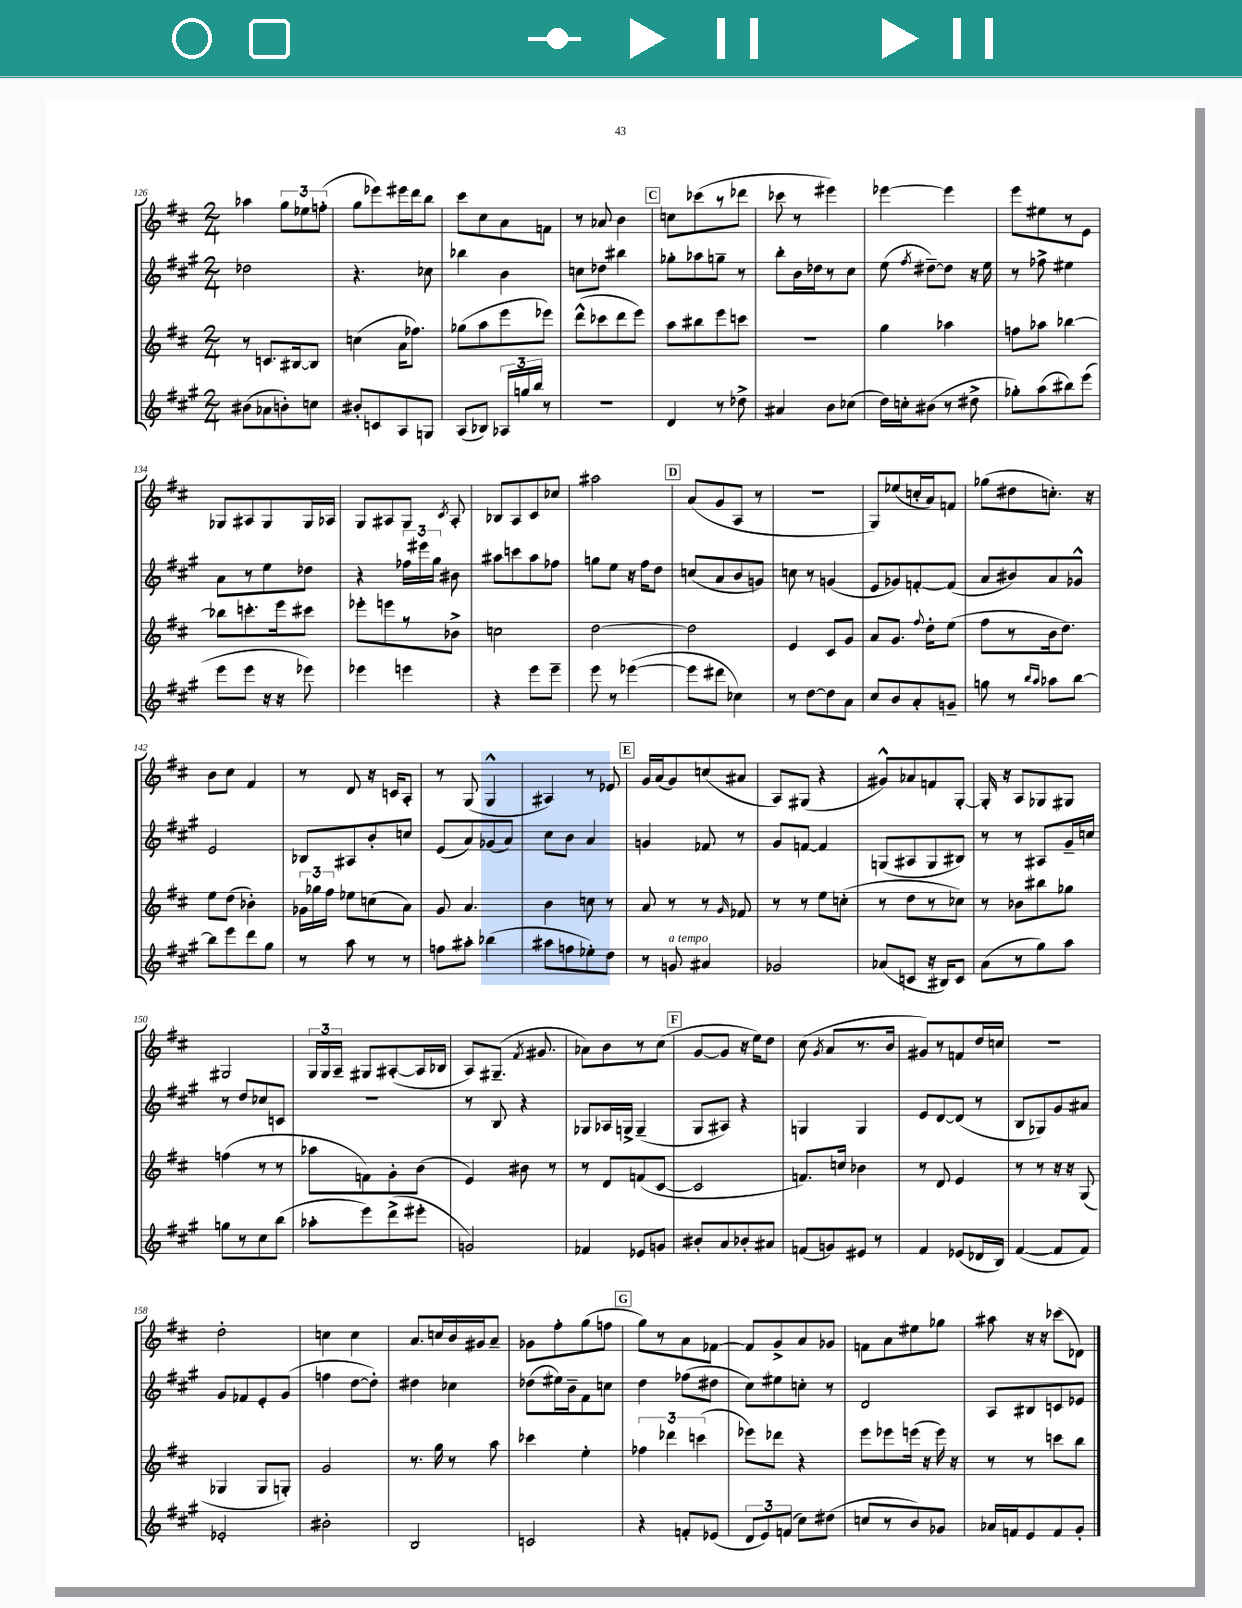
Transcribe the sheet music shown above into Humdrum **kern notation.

**kern	**kern	**kern	**kern
*part4	*part3	*part2	*part1
*staff4	*staff3	*staff2	*staff1
*clefG2	*clefG2	*clefG2	*clefG2
*k[f#c#g#]	*k[f#c#]	*k[f#c#g#]	*k[f#c#]
*M2/4	*M2/4	*M2/4	*M2/4
=126	=126	=126	=126
(8b#X\L	8r	2dd-X\	4aa-X\
8a-X\	8.cn/L	.	.
8bn'\)	.	.	12gg\L
.	[16B#X/k	.	.
.	.	.	12ee-X\
8ccn\J	8B#/J]	.	.
.	.	.	(12ffn'\J
=127	=127	=127	=127
8b#X'/L	(4ccn\	4.r	8gg\L
8cn/	.	.	8eee-X\)
8A/	16a\KL	.	16eee#X\L
.	8.ff-X\J)	.	16ddd\J
8Gn/J	.	8cc-X\	8bb\J
=128	=128	=128	=128
(8A/L	(8gg-X\L	4bb-X\	8ccc#\L
8B-X/J)	8aa\	.	8cc#\
24A-X/LL	8eee\	4b\	8a\
24ggn/	.	.	.
24bb/JJ	.	.	.
8r	8eee-X\J)	.	8fn\J
=129	=129	=129	=129
2r	(8ddd^^\L	8ccn\L	8r
.	8ccc-X\	8dd-X\J	8a-X/
.	8ddd\	4bb#X\	4b\
.	8eee\J)	.	.
!!LO:REH:place=s1:t=C
=130	=130	=130	=130
4d/	8aa\L	8gg-X'\L	8ccn\L
.	8bb#X\	8aa-X\	(8ccc-X\
8r	8eee\	8ggn~\J	8r
8dd-X^\	8cccn\J	8r	8ddd-X\J
=131	=131	=131	=131
4a#X/	2r	8bb'\L	8ccc-X\
.	.	16b\L	8r
.	.	16dd-X\J	.
8b\L	.	8r	4eee#X\)
(8cc-X\J	.	8cc#\J	.
=132	=132	=132	=132
16dd\LL)	4gg\	(8ee\	[4eee-X\
16ccn'\J	.	.	.
.	.	8qff#/	.
(8b#X\J	.	[8dd#X~\L)	.
8r	4aa-X\	8dd#\J]	4eee-\]
8dd#X^\	.	16r	.
.	.	16ee\	.
=133	=133	=133	=133
8gg-X'\L)	8ffn\L	8r	8eee\L
(8aa\	8aa-X\J	8ff-X^\	8ee#X\
8bb#X\)	[4bb-X\	4ee#X\	8r
(8eee\J	.	.	8e\J
!!LO:LB:g=z
=134	=134	=134	=134
8eee\L	8bb-X\L]	8a\L	8G-X/L
8eee\J	8.cccn'\	8r	8A#X/
16r	.	8ee\	8G-/
16r	16eee\k	.	.
8eee-X\)	8ccc#X\J	8dd-X\J	16G-/L
.	.	.	16A-X/JJ
=135	=135	=135	=135
4eee-X\	8eee-X'\L	4r	8G/L
.	8eeen\	.	8A#X/
4eeen\	8r	24ff-X\LL	8G/J
.	.	24eee#X\	.
.	.	24gg#\JJ	.
.	.	.	8qc#/
.	8b-X^\J	8b#X\	8A#'/
=136	=136	=136	=136
4r	2ccn\	8aa#X\L	8B-X/L
.	.	8cccn\	8A/
8eee\L	.	8aa#\	8c#/
8eee~\J	.	8ff-X\J	8cc-X/J
=137	=137	=137	=137
8eee\	[2dd\	8ggn\L	2aa#X\
8r	.	8ee\J	.
([4eee-X\	.	16r	.
.	.	16ff#\KL	.
.	.	8dd\J	.
!!LO:REH:place=s1:t=D
=138	=138	=138	=138
8eee-\L]	2dd\]	(8ccn/L	(8a/L
8ddd#X\J	.	8a/	8g/
4cc-X\)	.	8b/	8A/J
.	.	8gn/J)	8r
=139	=139	=139	=139
8r	4e/	8ccn\	2r
[8dd\L	.	8r	.
8dd\]	8c#/L	(4gn/	.
8a\J	8g/J	.	.
=140	=140	=140	=140
8cc#/L	8a/L	8e/L	8G/L)
8b/	8.g/J	8g-X/)	(8ee-X/
8a'/	.	[8fn'/	16ccn'/L
.	8qqff#/	.	.
.	16dd'\KL	.	16a/J)
8gn~/J	(8ee\J	(8f/J]	8fn/J
=141	=141	=141	=141
8ggn\	8ff#\L	8a/L	(8gg-X\L
8r	8r	8b#X/)	8dd#X\
16qqbb/LL	.	.	.
16qqaa/JJ	.	.	.
8aa-X\L	16b\k	8a/	8.ccn'\J)
.	8.dd\J)	.	.
[8bb\J	.	8g-X^^/J	.
.	.	.	16r
!!LO:LB:g=z
=142	=142	=142	=142
8bb\L]	8ee\L	2e/	8b\L
8eee\	(8dd\J	.	8cc#\J
8ddd\	4b-X'\)	.	4f#/
8gg#\J	.	.	.
=143	=143	=143	=143
8r	24g-X\LL	8B-X/L	8r
.	24gg-X\	.	.
.	24ff#\JJ	.	.
8aa\	8ee-X\L	8A#X/	8d/
8r	(8ccn\	8b'/	16r
.	.	.	16cn/KL
8r	8a\J)	8ccn/J	8A'/J
=144	=144	=144	=144
8ffn\L	8g/	(8e/L	8r
8aa#X'\J	4.a/	8a/)	(8G/
(4bb-X\	.	(8g-X/	4G^^/
.	.	8a/J)	.
=145	=145	=145	=145
8aa#X\L	4b\	8cc#\L	4A#X/)
8ffn\	.	8b\J	.
8ee-X'\)	8ccn\	4a/	8r
8dd\J	8r	.	8e-X/
!!LO:REH:place=s1:t=E
=146	=146	=146	=146
8r	8a/	4gn/	16g/LL
.	.	.	(16a/J
!LO:TX:a:i:t=a tempo	!	!	!
8gn/	8r	.	8g/)
4a#X/	8r	8f-X/	(8ccn/
.	16qqg/	.	.
.	8f-X/	8r	8a#X/J
=147	=147	=147	=147
2g-X/	8r	8g#/L	8A/L)
.	8r	[8fn/J	(8G#X/J
.	8ee\L	4f/]	4r
.	(8ccn'\J	.	.
=148	=148	=148	=148
(8a-X/L	8r	(8Gn/L	8g#X^^/L)
8cn/J	8dd\L	8A#X/	8a-X/
16r	8r	8G/	8fn/
16B#X/KL)	.	.	.
8c/J	8cc-X\J)	8B#X/J)	[8G'/J
=149	=149	=149	=149
(8a\L	8r	8r	16G'/]
.	.	.	16r
8r	8b-X\L	8r	8A/L
8gg#\)	8bb#X\	8A#X/L	8G-X/
8aa\J	8gg-X\J	16g#~/L	8G#X/J
.	.	16ccn/JJ	.
!!LO:LB:g=z
=150	=150	=150	=150
8ggn\L	(4ffn\	8r	2G#X/
8r	.	8dd/L	.
8cc#\	8r	8cc-X/	.
(8bb\J	8r	8cn/J	.
=151	=151	=151	=151
8aa-X'\L	8aa-X\L	2r	24G/LL
.	.	.	24G/
.	.	.	24A~/JJ
8eee\)	8fn\)	.	8G#X/L
(8ddd^\	8g'\	.	([8A#X'/
8eee#X'\J	(8b\J	.	16A#/L]
.	.	.	16B-X/JJ
=152	=152	=152	=152
2gn/)	4e/)	8r	8A/L)
.	.	8B/	(8.G#X~/J
.	8b#X\	4r	.
.	.	.	8qf#/
.	.	.	8.g#X/
.	8r	.	.
=153	=153	=153	=153
4f-X/	8r	8G-X/L	8a-X\L)
.	8d/L	16A-X/L	8b\
.	.	16Gn^/JJ	.
8e-X/L	(8fn/	(4G~/	8r
8gn/J	[8c#/J	.	(8cc#\J
!!LO:REH:place=s1:t=F
=154	=154	=154	=154
8b#X'/L	2c#/]	8G#/L	[8g/L
8a/	.	8A#X/J)	8g/J]
8b-X'/	.	4r	16r
.	.	.	16ee\KL)
8a#X/J	.	.	8dd\J
=155	=155	=155	=155
(8fn/L	8.fn/L)	4Gn/	(8cc#\
.	.	.	8qg/
8gn/)	.	.	8a/L
.	16ccn/Jk	.	.
8e#X/J	4b-X\	4G/	8.r
8r	.	.	.
.	.	.	16b/Jk
=156	=156	=156	=156
4f#/	8r	8e/L	8g#X/L)
.	8d/	[8d/	8r
(8e-X/L	4e/	(8d/J]	8fn/
16d-X/L	.	8r	16dd/L
16B/JJ)	.	.	16ccn/JJ
=157	=157	=157	=157
([4f#/	8r	8B/L	2r
.	8r	8G-X/)	.
8f#/L]	16r	8g#/	.
.	16r	.	.
8f#/J)	(8G/	8a#X/J	.
!!LO:LB:g=z
=158	=158	=158	=158
2e-X'/	4G-X/	8g#/L	2dd'\
.	.	8f-X/	.
.	8G-/L	8e'/	.
.	8Gn'/J)	(8g#/J	.
=159	=159	=159	=159
2b#X'\	2g/	4ffn\	4ccn\
.	.	[8dd\L	4cc\
.	.	8dd'\J])	.
=160	=160	=160	=160
2B/	8.r	4dd#X\	8.a/L
.	16gg\	.	16ccn/L
.	8r	4cc-X\	16b/
.	.	.	16g#X/J
.	8aa\	.	8a~/J
=161	=161	=161	=161
2cn/	4ccc-X\	(8dd-X\L	8g-X\L
.	.	16ee#X\L)	8ff#'\
.	.	16b~\J	.
.	4ee'\	8f#\	(8gg\
.	.	8ccn\J	8ffn\J
!!LO:REH:place=s1:t=G
=162	=162	=162	=162
4r	6ff-X\	4dd\	8gg\L)
.	.	.	8r
.	6ddd-X\	.	.
8fn'/L	.	(8ff-X\L	8a\
.	(6cccn\	.	.
(8e-X/J	.	8dd#X\J	[8f-X\J
=163	=163	=163	=163
12d/L	8eee-X\L)	8cc#\L)	8f-/L]
12e/)	.	.	.
.	8ddd-X\J	8ee#X\	8g^/
(12fn/J	.	.	.
8cc#\L)	4r	8ccn'\J	8a/
(8dd#X\J	.	8r	8g-X/J
=164	=164	=164	=164
8ccn/L	8eee\L	2d/	8fn\L
8r	8eee-X\	.	8a\
8b/)	(16eeen\Jk	.	8ee#X\
.	16r	.	.
8g-X/J	16eee\)	.	8gg-X\J
.	16r	.	.
=165	=165	=165	=165
16a-X/LL	8r	8A/L	8aa#X\
16fn/J	.	.	.
8e/	8r	8B#X/	16r
.	.	.	16r
8f/	8cccn\L	8cn/	(8ccc-X\L
8g#'/J	8bb\J	8e-X/J	8d-X\J)
==	==	==	==
*-	*-	*-	*-
